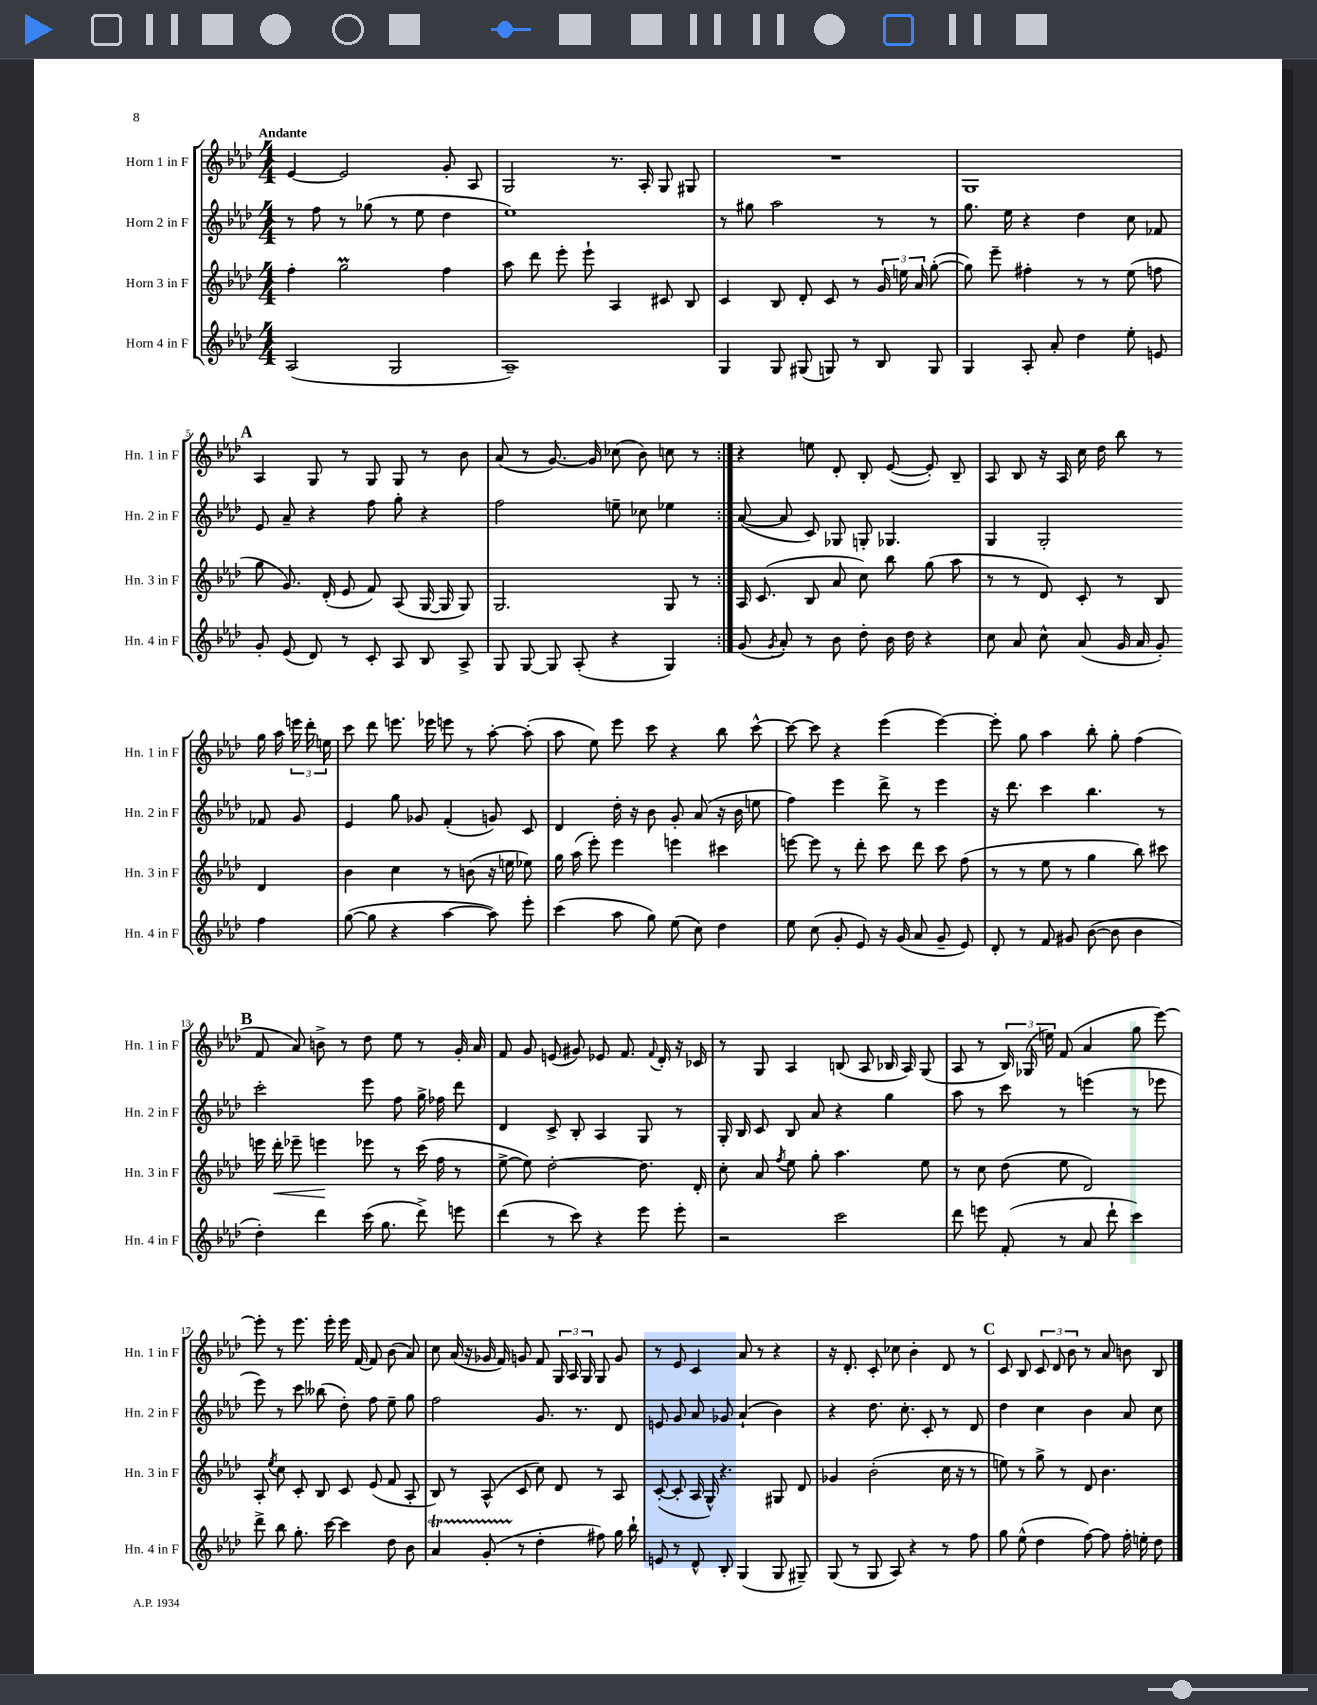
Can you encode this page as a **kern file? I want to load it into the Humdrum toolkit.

**kern	**kern	**kern	**kern
*staff4	*staff3	*staff2	*staff1
*clefG2	*clefG2	*clefG2	*clefG2
*k[b-e-a-d-]	*k[b-e-a-d-]	*k[b-e-a-d-]	*k[b-e-a-d-]
*M4/4	*M4/4	*M4/4	*M4/4
(2A-/	4ff'\	8r	[4e-/
.	.	8ff\	.
.	2gg\	8r	2e-/]
.	.	(8gg-\	.
2G/	.	8r	.
.	.	8ee-\	.
.	4ff\	4dd-\	8g'/
.	.	.	8A-/
=	=	=	=
1A-~)	8aa-\	1ee-)	2G/
.	8ddd-\	.	.
.	8eee-'\	.	.
.	8eee-`\	.	.
.	4A-/	.	8.r
.	.	.	16A-'/
.	8c#/	.	8G/
.	8B-/	.	8G#/
=	=	=	=
4G/	4c/	8r	1r
.	.	8gg#\	.
8G/	8B-/	2aa-\	.
(8G#/	8d-'/	.	.
8G/)	8c/	.	.
8r	8r	.	.
8B-/	24g/	8r	.
.	24ee\	.	.
.	24a-/	.	.
8G/	([8gg'\	8r	.
=	=	=	=
4G/	8gg\])	8.gg\	1G
.	8eee-~\	.	.
.	.	16ee-\	.
8A-'/	4ff#'\	4r	.
8a-'/	.	.	.
4dd-\	8r	4dd-\	.
.	8r	.	.
8ee-'\	(8ee-\	8cc\	.
8e/	8ff\	8f-/	.
=	=	=	=
8g'/	8gg\	8e-/	4A-/
(8e-/	8.g/)	8a-~/	.
8d-/)	.	4r	8G/
.	(16d-'/	.	.
8r	8e-/	.	8r
8c'/	8f/)	8ff\	8G/
8A-/	(8A-/	8gg'\	8G/
8B-/	[16G/	4r	8r
.	16G/]	.	.
8A-^/	8G/)	.	8b-\
=	=	=	=
8G/	2.G/	2ff\	(8a-/
[8G/	.	.	8r
8G/]	.	.	[8.g/)
(8A-'/	.	.	.
.	.	.	16g/]
4r	.	8ee~\	(8cc-\
.	.	8cc-\	8b-\)
4G/)	8G/	4ee-\	8cc\
.	8r	.	8r
=:|!	=:|!	=:|!	=:|!
(8g/	16A-/	([8a-/	4r
.	(8.c/	.	.
8qg/	.	.	.
8a-'/)	.	8a-/]	.
8r	8B-/	8c/)	8ee\
8b-\	8a-/	8G-/	8d-'/
8dd-'\	8cc\)	8G'/	8B-'/
16b-\	8bb-\	4.G-/	([8e-/
16dd-\	.	.	.
4r	(8gg\	.	8e-'/])
.	8aa-\	.	8B-~/
=	=	=	=
8cc\	8r	4G/	8A-/
8a-/	8r	.	8B-/
8cc^^\	8d-/)	2G'/	16r
.	.	.	16A-/
(8a-/	8c'/	.	16cc\
.	.	.	16dd-\
16g/	8r	.	8bb-\
16a-/	.	.	.
8g'/)	8B-/	.	8r
4ff\	4d-/	8f-/	16gg\
.	.	.	16aa-\
.	.	8g/	24eee\
.	.	.	24ddd-'\
.	.	.	24ee\
=	=	=	=
([8gg\	4b-\	4e-/	8ccc\
8gg\]	.	.	8ddd-\
4r	4cc\	8gg\	8.eee\
.	.	8g-/	.
.	.	.	16eee-\
[4aa-\	8r	(4f'/	8eee\
.	(8b\	.	8r
8aa-\])	16r	8g/)	[8aa-'\
.	16ee\	.	.
8eee-'\	8ee-\)	8c/	(8aa-'\]
=	=	=	=
(4ccc\	16gg\	4d-/	8aa-\
.	(16aa-\	.	.
.	8eee-'\)	.	8ee-\)
8aa-\	4eee-\	16dd-'\	8eee-\
.	.	16r	.
8gg\)	.	8b-\	8ccc\
(8ee-\	4eee\	8g'/	4r
8cc\)	.	(8a-/	.
4dd-\	4ccc#\	16r	8bb-\
.	.	16b-\	.
.	.	8ee\	[8ccc^^\
=	=	=	=
8ee-\	[8eee\	4ff\)	8ccc\_
(8cc\	8eee\]	.	8ccc\]
8g'/	8r	4eee-\	4r
8e-/)	8ddd-'\	.	.
16r	8ccc\	8ddd-^\	(4eee-\
(16g/	.	.	.
8a-/	8ddd-\	8r	.
8g~/	8ccc\	4eee-\	[4eee-\)
8e-/)	(8ff\	.	.
=	=	=	=
8d-'/	8r	16r	8eee-'\]
.	.	8.ddd-\	.
8r	8r	.	8gg\
8f/	8ee-\	4ccc\	4aa-\
8g#/	8r	.	.
([8b-\	4gg\	4.bb-\	8bb-'\
8b-\]	.	.	8gg'\
4b-\	8bb-\)	.	(4ff\
.	8ccc#\	8r	.
=	=	=	=
4dd-'\)	16eee\	2ccc'\	8f/
.	16ddd-'\	.	.
.	8eee-~\	.	8a-/)
4ddd-\	4eee\	.	8b^\
.	.	.	8r
(16ccc\	8eee-\	8eee-\	8dd-\
8.gg\	.	.	.
.	8r	8ff\	8ee-\
8ddd-^\)	(16ccc\	16gg^\	8r
.	16ff\	16ff-\	.
8eee\	8r	8ddd-\	16g'/
.	.	.	16a-/
=	=	=	=
(4ddd-\	[8ee-^\	4d-/	8f/
.	8ee-\])	.	8g/
8r	[2dd-'\	8c^/	(8e/
8ccc\)	.	8B-'/	8g#/)
4r	.	4A-/	8e-/
.	.	.	8.f/
8eee-\	8.dd-\]	8G/	.
.	.	.	8qqf/
.	.	.	16d-'/
8eee-'\	.	8r	16r
.	16d-'/	.	16c-/
=	=	=	=
2r	8cc'\	16G'/	8r
.	.	16B-/	.
.	8a-/	8c/	8G/
.	8qff/	.	.
.	8ee-\	8B-/	4A-/
.	8gg'\	8a-/	.
2ccc\	4.aa-\	4r	(8B/
.	.	.	8A-/
.	.	4gg\	16B-/
.	.	.	16A-/)
.	8ee-\	.	(8G/
=	=	=	=
8ddd-\	8r	8aa-\	8A-/
8eee\	8cc\	8r	8r
(8f'/	(8dd-\	8ccc\	24B-/)
.	.	.	(24G-/
.	.	.	24ee\)
8r	8ee-\	8r	(8f/
8a-/	2d-/)	(4eee\	4a-/
8ddd-`\	.	.	.
4ccc\)	.	8r	8gg\
.	.	8eee-\	[8eee-\)
=	=	=	=
8ddd-^\	8A-'/	8eee-\)	8eee-'\]
.	8qee-/	.	.
8bb-\	8cc\	8r	8r
8.gg'\	8c'/	8ccc\	8.eee-\
.	8B-/	(8bb--\	.
[16ccc\	.	.	16eee-'\
4ccc\]	8c/	8dd-'\)	16eee-\
.	.	.	[16f/
.	(8e-/	8ff\	8f/]
8dd-\	8f/	8ee-~\	(8b-\
8b-\	8A-'/	8gg\	8a-/)
=	=	=	=
4a-/	8B-/)	2ff\	8cc\
.	8r	.	(16a-/
.	.	.	16r
(8g'/	(8A-^^/	.	16g-/
.	.	.	16f/)
8r	8c/	.	8g/
4dd-'\	8cc\)	8.g/	8f/
.	8d-/	.	24G/
.	.	.	24A-/
.	.	8.r	.
.	.	.	24G/
8ff#\)	8r	.	8G/
16gg\	8A-/	8d-/	8g/
16bb-`\	.	.	.
=	=	=	=
8e/	([8c'/	8e/	8r
8r	8c'/]	8g/	8e-/
8d-^^/	16A-/	8a-/	4c/
.	16G^^/)	.	.
8B-'/	4.r	8g-/	.
(4G/	.	(4a-`/	8a-/
.	.	.	8r
8G/	8G#/	4b-\)	4r
8G#~/)	8d-/	.	.
=	=	=	=
(8G/	4g-/	4r	16r
.	.	.	8.d-'/
8r	.	.	.
8G/	(2b-'\	8.dd-\	8c'/
8A-/)	.	.	8cc-\
.	.	8.cc'\	.
4r	.	.	4b-'\
.	.	8c'/	.
8r	16cc\	8r	8d-/
.	16r	.	.
8ff\	8r	8d-/	8r
=	=	=	=
8gg\	8ee\)	4dd-\	8c/
(8ee-^^\	8r	.	8B-/
4dd-\	8gg^\	4cc\	12c/
.	.	.	12d-/
.	8r	.	.
.	.	.	12b-\
[8ff\)	8d-/	4b-\	8r
8ff\]	4.b-\	.	8a-/
16ff'\	.	8a-/	8b\
16ee'\	.	.	.
8dd-\	.	8cc\	8B-/
==	==	==	==
*-	*-	*-	*-
